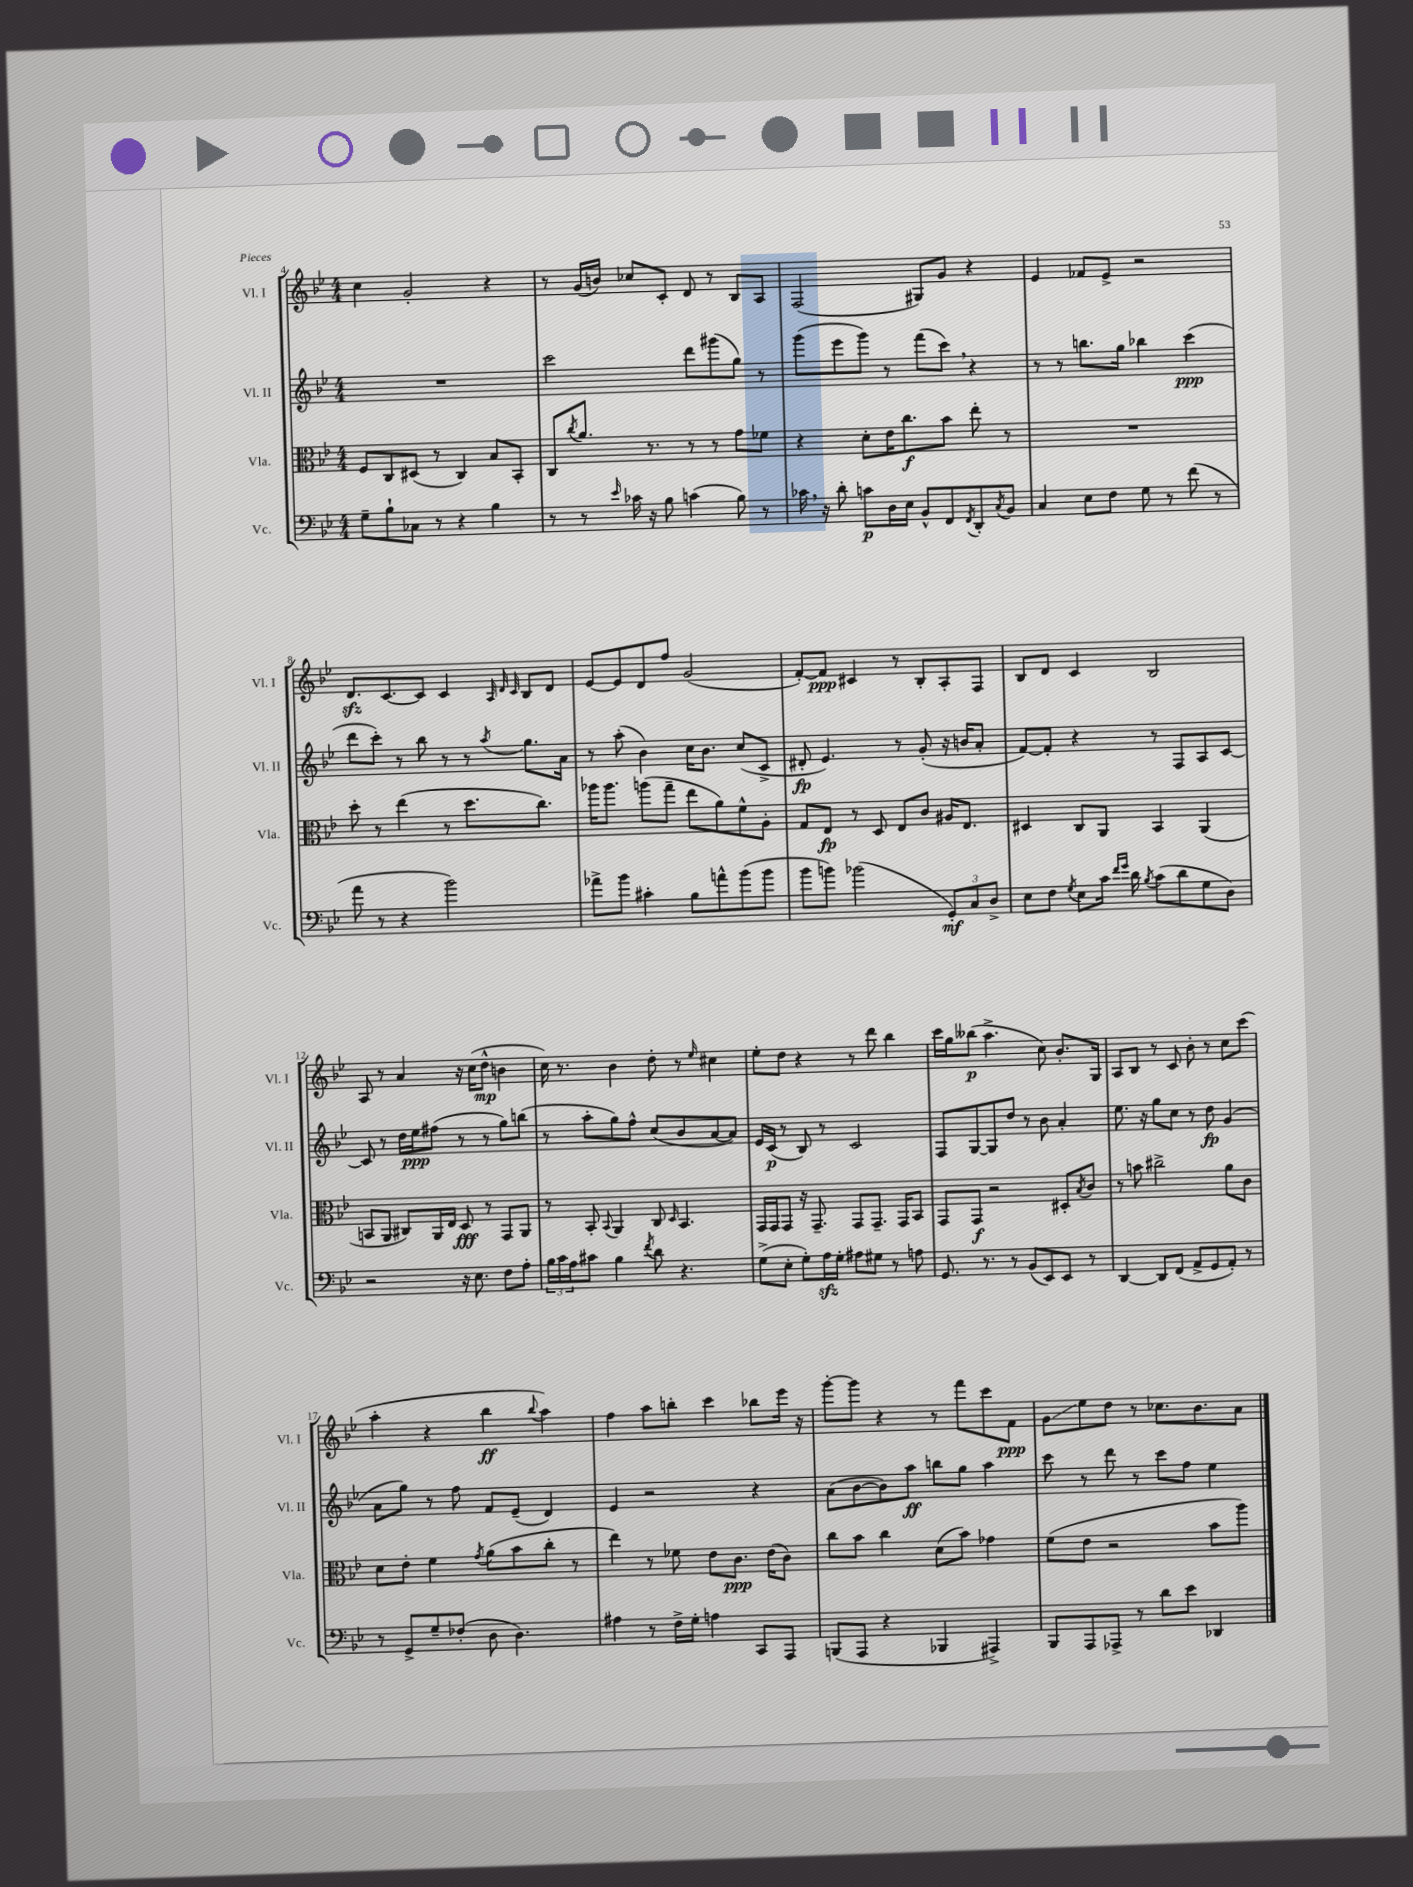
<<
\new StaffGroup <<
\new Staff = "s0" \with { instrumentName = "Vl. I" shortInstrumentName = "Vl. I" } {
    \clef treble \key bes \major \numericTimeSignature \time 4/4
    c''4 g'2-. r4 |
    r8 g'16( b'16) ces''8 c'8-. d'8 r8 bes8 a8 |
    f2( gis8) g'8 r4 |
    ees'4 fes'8 ees'8-> r2 |
    d'8.\sfz c'8.~ c'8 c'4 \grace { a32 d'32 c'32 } bes8 d'8 |
    ees'8~ ees'8 d'8 f''8 g'2( |
    f'8~-.) f'8\ppp cis'4 r8 bes8-. a8-. f8 |
    bes8 d'8 c'4 bes2 |
    a8 r8 a'4 r16 c''16( d''8-^\mp b'4 |
    c''16) r8. bes'4 d''8-. r8 \grace { ees''16 } cis''4 |
    ees''8-. d''8 r4 r8 d'''8 bes''4 |
    c'''16 g''16 beses''8\p( a''4.-> c''8) bes'8.-. g16 |
    a8 bes8 r8 c'8 bes'8-. r8 c''8 c'''8( |
    a''4-. r4 bes''4\ff \appoggiatura { bes''8 } a''4) |
    f''4 a''8 b''8-. c'''4 bes''8 ees'''16 r16 |
    g'''8~-. g'''8 r4 r8 f'''8 c'''8 f'8\ppp |
    g'8\glissando ees''8 d''8 r8 ces''8. bes'8. a'8 \bar "|." |
}
\new Staff = "s1" \with { instrumentName = "Vl. II" shortInstrumentName = "Vl. II" } {
    \clef treble \key bes \major \numericTimeSignature \time 4/4
    R1 |
    c'''2 d'''8 gis'''8( g''8) r8 |
    g'''8( ees'''8 g'''8) r8 f'''8( c'''8) \breathe r4 |
    r8 r8 b''8. g''16 bes''4 c'''4\ppp( |
    d'''8 c'''8-.) r8 bes''8 r8 r8 \acciaccatura { a''8 } g''8. a'16 |
    r8 a''8-.( bes'4) c''16 bes'8. c''8( c'8-> |
    dis'8-.\fp ees'4.) r8 g'8-.( r16 b'16 a'8-. |
    f'8~) f'8-. r4 r8 f8 a8 c'8~ |
    c'8 r8 d''16 ees''16\ppp fis''8( r8 r8 g''8) b''8( |
    r8 a''8-. g''8) f''8-^ c''8( bes'8 a'8~ a'8) |
    ees'16 c'16\p( r8 bes8) r8 c'2 |
    f8 g8~ g8 d''8 r8 bes'8 a'4-. |
    ees''8. r16 g''8 c''8 r8 d''8\fp g'4( |
    a'8 g''8) r8 f''8 f'8 ees'8--( d'4) |
    ees'4 r2 r4 |
    a'8( bes'8~ bes'8) a''8\ff b''8 g''8 a''4 |
    c'''8 r8 d'''8 r8 c'''8 f''8 ees''4 \bar "|." |
}
\new Staff = "s2" \with { instrumentName = "Vla." shortInstrumentName = "Vla." } {
    \clef alto \key bes \major \numericTimeSignature \time 4/4
    f8 c8 dis8( r8 c4) bes8 bes,8-. |
    c8 \acciaccatura { c''8 } a'8. r8. r8 r8 g'8 fes'8 |
    r4 d'8-. ees'16 c''8.\f bes'8 ees''8-. r8 |
    R1 |
    d''8-. r8 ees''4( r8 d''8. c''8.) |
    aes''16 aes''8. a''8( g''8-- ees''8 a'8) f'8-^ a8-. |
    g8 ees8\fp r8 d8 ees8 c'8 ais16 ees8. |
    dis4 c8 a,8 bes,4 a,4( |
    b,8 a,8 cis8) a,16 ees16 d8\fff r8 g,8 a,8 |
    r8 bes,8-. \appoggiatura { bes,8 } a,4 c8 \grace { d16 } bes,4. |
    g,16 g,16 g,8 r16 g,8.-- g,8 g,8.-- g,16 bes,8 |
    g,8 g,8\f r2 dis8-. \acciaccatura { bes8 } c'8 |
    r8 b'8 cis''2-> a'8 c'8 |
    d'8 ees'8-. f'4 \acciaccatura { g'8 } a'8( bes'8 c''8-. r8 |
    ees''4) r8 fes'8 ees'8 c'8.\ppp ees'16( c'8) |
    c''8 bes'8 c''4 d'8( bes'8) ges'4 |
    f'8( ees'8 r2 bes'8 a''8) \bar "|." |
}
\new Staff = "s3" \with { instrumentName = "Vc." shortInstrumentName = "Vc." } {
    \clef bass \key bes \major \numericTimeSignature \time 4/4
    g8-- bes8-! ces8 r8 r4 bes4 |
    r8 r8 \grace { ees'16 } ces'16 r16 bes8 c'4( bes8) r8 |
    ces'16 \breathe r16 d'8-. c'8\p d16 ees16 bes,8-^ f,8 \acciaccatura { f,8 } d,8-. \acciaccatura { c8 } bes,8 |
    c4 ees8 f8 g8 r8 f'8( r8 |
    a'8 r8 r4 bes'2) |
    aes'8-> bes'8 cis'4-. bes8 a'8-^ bes'8( bes'8 |
    bes'8 b'8) bes'2( \tuplet 3/2 { g,8-.\mf) c8 d8-> } |
    ees8 f8 \acciaccatura { g8 } ees8 c'16 \grace { f'16 g'16 } d'16 \acciaccatura { bes8 } c'8( d'8 g8 d8) |
    r2 r16 ees8. f8 a8-. |
    \tuplet 3/2 { bes16 c'16 a16 } cis'8 bes4 \acciaccatura { f'8 } d'8 r4. |
    g8->( ees8-. g8-.) a16\sfz g16-. ais8 gis8 r8 a8 |
    g,8. r8. r8 bes,8( ees,8) ees,8 r8 |
    d,4~ d,8 f,8( a,8-> g,8 a,8-.) r8 |
    r8 g,8-> g8-- fes8-.( d8 d4.) |
    ais4 r8 f16-> g16-. a4 c,8 a,,8 |
    b,,8( a,,8 r4 bes,,4 ais,,4->) |
    bes,,8 a,,8 aes,,8-> r8 d'8 ees'8 des,4 \bar "|." |
}
>>
>>
\layout { \context { \Score currentBarNumber = #4 } }
